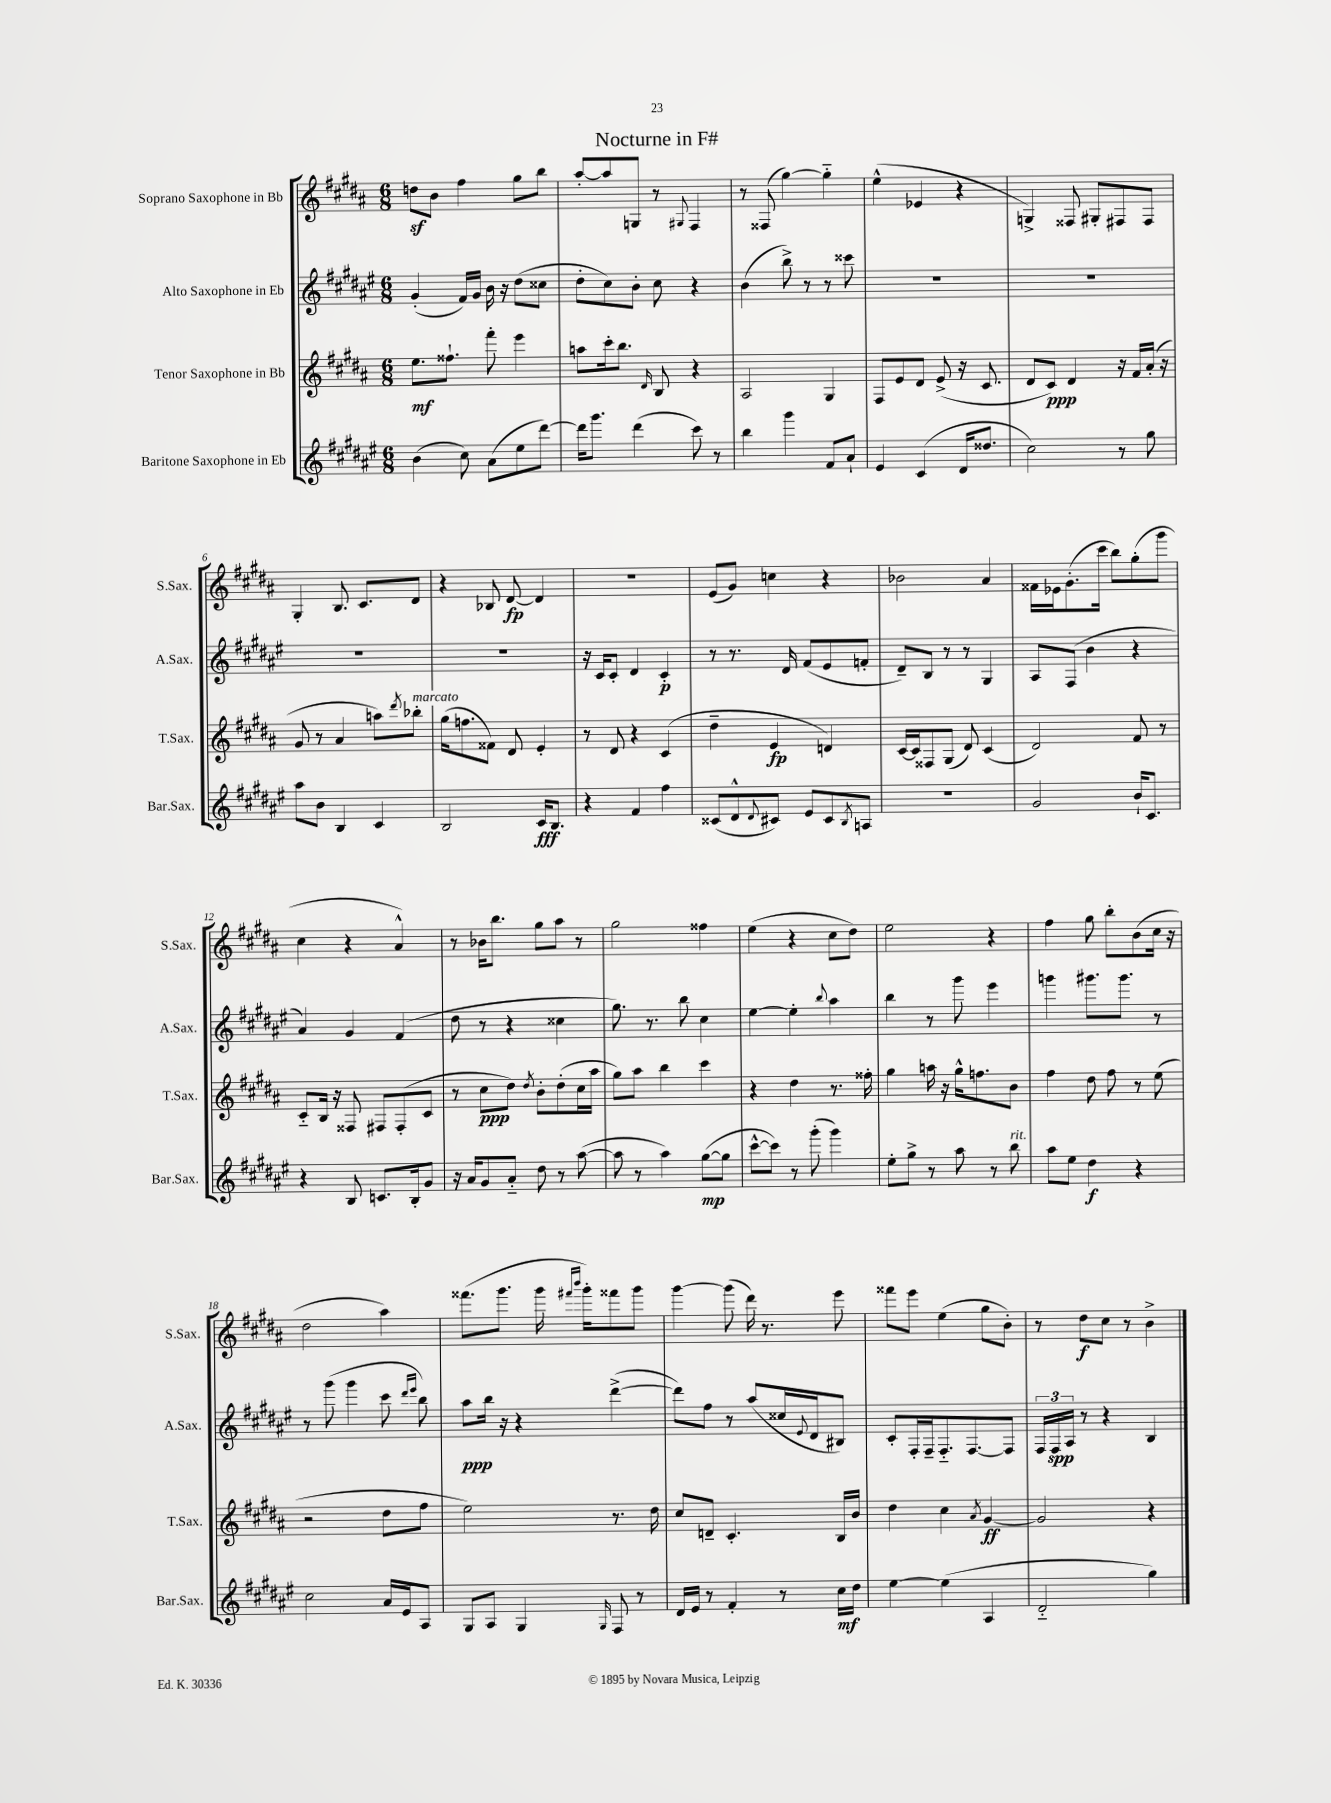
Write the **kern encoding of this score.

**kern	**kern	**kern	**kern
*staff4	*staff3	*staff2	*staff1
*clefG2	*clefG2	*clefG2	*clefG2
*k[f#c#g#d#a#e#]	*k[f#c#g#d#a#]	*k[f#c#g#d#a#e#]	*k[f#c#g#d#a#]
*M6/8	*M6/8	*M6/8	*M6/8
(4b	8.ee	(4g#'	8dd
.	.	.	8b
.	8.ff##`	.	.
8cc#)	.	16f#)	4ff#
.	.	16g#	.
(8a#	8fff#'	16b	.
.	.	16r	.
8ee#	4eee	(8dd#	8gg#
[8ddd#)	.	8cc##	8bb
=	=	=	=
16ddd#]	8aa	8dd#'	[8aa#'
8.ggg#	.	.	.
.	16ccc#'	8cc#)	8aa#]
.	8.bb	.	.
(4ddd#	.	8b'	8G
.	16qqd#	.	.
.	8B	8cc#	8r
.	.	.	8qqG#
8ccc#)	4r	4r	4F#
8r	.	.	.
=	=	=	=
4bb	2A#	(4b	8r
.	.	.	(8F##
4ggg#	.	8bb^)	[4gg#)
.	.	8r	.
8f#	4G#	8r	4gg#'~]
8a#`	.	8ccc##	.
=	=	=	=
4e#	8F#	2.r	(4ee^^
.	8e	.	.
(4c#	8d#	.	4e-
.	(8e^	.	.
16d#	16r	.	4r
8.dd##	8.c#	.	.
=	=	=	=
2cc#)	8d#	2.r	4G^)
.	8c#)	.	.
.	4d#	.	8F##
.	.	.	8G#'
8r	16r	.	8F#
.	16f#	.	.
8gg#	(16a#'	.	8F#
.	16r	.	.
=	=	=	=
8aa#	8g#	2.r	4G#'
8b	8r	.	.
4B	4a#	.	8.B
.	.	.	8.c#
4c#	8aa)	.	.
.	8qddd#	.	.
.	8bb-'	.	8d#
=	=	=	=
2B	(16gg#	2.r	4r
.	8.ff	.	.
.	8f##)	.	8B-
.	8d#	.	[8d#
16c#	4e'	.	4d#]
8.B	.	.	.
=	=	=	=
4r	8r	16r	2.r
.	.	16c#	.
.	8d#	8c#'	.
4f#	4r	4d#	.
4ff#	(4c#	4c#'	.
=	=	=	=
(8c##	4dd#~	8r	(8e
8d#^^	.	8.r	8g#)
8qqd#	.	.	.
8c#)	4e	.	4cc
.	.	16d#	.
8e#	.	(8f#	.
8c#	4d)	8e#	4r
8qB	.	.	.
8A	.	8f'	.
=	=	=	=
2.r	[16c#	8d#~)	2b-
.	16c#]	.	.
.	8F##	8B	.
.	(8G#	8r	.
.	8d#)	8r	.
.	(4c#	4G#	4a#
=	=	=	=
2g#	2d#)	8A#	16f##
.	.	.	16e-
.	.	(8F#	(8.g#'
.	.	4b	.
.	.	.	16ccc#
.	.	.	8bb)
16b`	8f#	4r	(8gg#'
8.c#	.	.	.
.	8r	.	8ggg#
=	=	=	=
4r	8c#'~	4a#)	4cc#
.	16B	.	.
.	16r	.	.
8B	8F##	4g#	4r
8.c	8F#	.	.
.	(8F#'	(4f#	4a#^^)
16B'	.	.	.
8g#	8c#	.	.
=	=	=	=
16r	8r	8dd#	8r
16a#	.	.	.
8g#	8cc#	8r	16b-
.	.	.	8.bb
8a#'~	8dd#)	4r	.
.	8qdd#	.	.
8dd#	8b'	.	8gg#
8r	(8dd#'	4cc##	8aa#
([8aa#	16cc#	.	8r
.	16aa#	.	.
=	=	=	=
8aa#]	8gg#)	8.gg#)	2gg#
8r	8aa#	.	.
.	.	8.r	.
4aa#)	4bb	.	.
.	.	8bb	.
([8gg#	4ccc#	4cc#	4ff##
8gg#]	.	.	.
=	=	=	=
[8ccc#^^	4r	[4ee#	(4ee
8ccc#])	.	.	.
8r	4dd#	4ee#']	4r
(8ggg#'	.	.	.
.	.	8qqbb	.
4ggg#)	8.r	4aa#	8cc#
.	.	.	8dd#)
.	16ff##'	.	.
=	=	=	=
8ee#'	4gg#	4bb	2ee
8gg#^	.	.	.
8r	16aa	8r	.
.	16r	.	.
8aa#	16gg#^^	8ggg#	.
.	8.ff	.	.
8r	.	4eee#	4r
8bb	8b	.	.
=	=	=	=
8aa#	4ff#	4ggg	4ff#
8ee#	.	.	.
4dd#	8dd#	8.ggg#	8gg#
.	8ff#	.	8bb'
.	.	8.ggg#	.
4r	8r	.	(8b
.	(8ee	8r	16cc#
.	.	.	16r
=	=	=	=
2cc#	2r	8r	2dd#
.	.	(8ggg#	.
.	.	4ggg#	.
16a#	8dd#	8ccc#	4aa#)
16e#	.	.	.
.	.	16qqddd#	.
.	.	16qqeee#	.
8A#	8ff#	8bb)	.
=	=	=	=
8G#	2ee)	8aa#	(8.fff##
8A#	.	16bb	.
.	.	16r	8.ggg#
4G#	.	4r	.
.	.	.	16ggg#
.	.	.	16qqfff#
.	.	.	16qqbbb
.	.	.	16ggg#')
16qqG#	.	.	.
8F#	8.r	([4ddd#^	8fff##
8r	.	.	8ggg#
.	16dd#	.	.
=	=	=	=
16d#	8cc#	8ddd#])	[4ggg#
16e#	.	.	.
8r	8d~	8ff#	.
4f#'	4.c#'	8r	(8ggg#]
.	.	(8aa#	16ddd#)
.	.	.	8.r
8r	.	16cc##	.
.	.	8qqe#	.
.	.	16d#	.
16cc#	16B	8B#)	8eee
16dd#	16b	.	.
=	=	=	=
[4ee#	4dd#	8c#'	8fff##
.	.	16F#'	8eee
.	.	16F#~	.
(4ee#]	4cc#	8.F#'~	(4ee
.	.	[8.F#	.
.	8qa#	.	.
4A#	[4g#	.	8gg#
.	.	8F#]	8b')
=	=	=	=
2d#'~	2g#]	24F#	8r
.	.	24F#	.
.	.	24A#	.
.	.	8r	8dd#
.	.	4r	8cc#
.	.	.	8r
4gg#)	4r	4B	4b^
==	==	==	==
*-	*-	*-	*-
